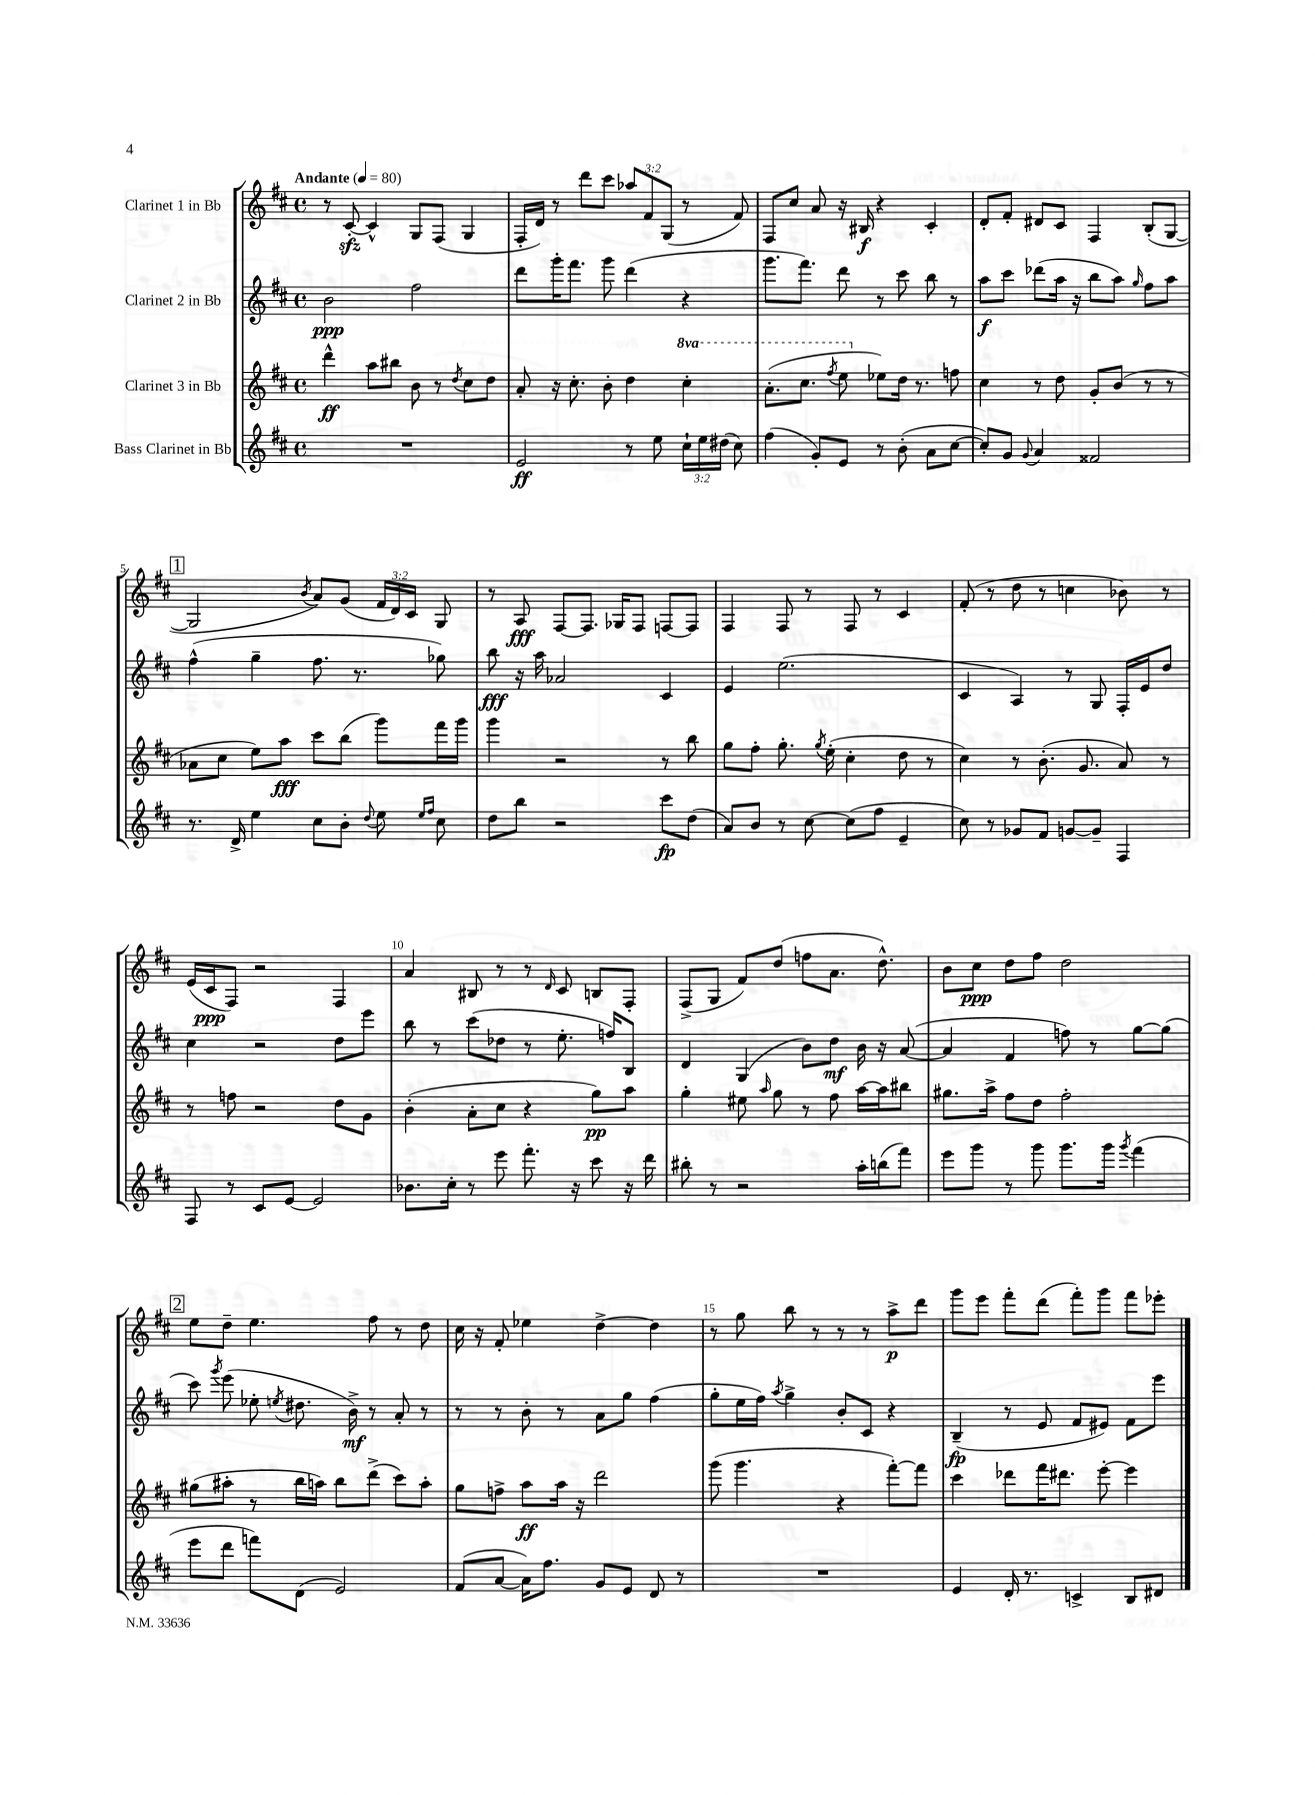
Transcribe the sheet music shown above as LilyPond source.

<<
\new StaffGroup <<
\new Staff = "s0" \with { instrumentName = "Clarinet 1 in Bb" } {
    \clef treble \key d \major \defaultTimeSignature \time 4/4 \override Staff.TupletNumber.text = #tuplet-number::calc-fraction-text \tempo "Andante" 4 = 80
    \autoBeamOff r8 cis'8~-.\sfz cis'4-^ g8[ fis8]( g4 |
    fis16[-. d'16]) r8 d'''8[ cis'''8] \tuplet 3/2 { aes''8[ fis'8 g8]( } r8 fis'8) |
    fis8[ cis''8] a'8 r16 bis16\f r4 cis'4-. |
    d'8[-. fis'8]-. dis'8[ cis'8] fis4 b8[-.( g8]~ |
    \mark \markup { \box "1" } g2 \acciaccatura { b'8 } a'8[) g'8]( \tuplet 3/2 { fis'16[ d'16) cis'16] } g8 |
    r8 a8\fff fis8[~ fis8.] ges16[ fis8] f8[~ f8] |
    fis4 fis8 r8 fis8 r8 cis'4 |
    fis'8-.( r8 d''8 r8 c''4 bes'8) r8 |
    e'16[( cis'16\ppp fis8]) r2 fis4 |
    a'4 bis8 r8 r8 \grace { d'16 } cis'8 b8[ fis8]-. |
    fis8[->( g8] fis'8[) d''8]( f''8[ a'8.] d''8.-^) |
    b'8[ cis''8]\ppp d''8[ fis''8] d''2 |
    \mark \markup { \box "2" } e''8[ d''8]-- e''4. fis''8 r8 d''8 |
    cis''16 r16 fis'8-. ees''4 d''4~-> d''4 |
    r8 g''8 b''8 r8 r8 r8 a''8[->\p d'''8] |
    g'''8[ e'''8] fis'''8[-. d'''8]( fis'''8[-.) g'''8] fis'''8[ ees'''8]-. \bar "|." |
}
\new Staff = "s1" \with { instrumentName = "Clarinet 2 in Bb" } {
    \clef treble \key d \major \defaultTimeSignature \time 4/4
    \autoBeamOff b'2\ppp fis''2 |
    d'''8[ g'''16-. fis'''8.] g'''8 d'''4( r4 |
    g'''8.[ fis'''8.]) d'''8 r8 cis'''8 b''8 r8 |
    a''8[\f cis'''8] des'''8[( a''16] r16 b''8[ a''8]) \grace { g''16 } fis''8[ a''8] |
    \mark \markup { \box "1" } fis''4-^( g''4-- fis''8. r8. ges''8) |
    b''8\fff r16 a''16 aes'2 cis'4 |
    e'4 e''2.( |
    cis'4 a4) r8 g8 fis16[-. e'16 d''8] |
    cis''4 r2 d''8[ e'''8] |
    b''8 r8 cis'''8[( des''8] r8 e''8.-. f''16[) b8] |
    d'4 g4( b'8[) d''8]\mf b'16 r16 a'8~( |
    a'4 fis'4 f''8) r8 g''8[~ g''8]( |
    \mark \markup { \box "2" } cis'''8) \acciaccatura { g'''8 } e'''8( ees''8-. \acciaccatura { e''8 } dis''8. b'16->\mf) r8 a'8-. r8 |
    r8 r8 b'8-. r8 a'8[ g''8] fis''4( |
    g''8[-. e''16 fis''16]) \acciaccatura { a''8 } g''4-> b'8[-. cis'8] r4 |
    b4--\fp( r8 e'8 fis'8[ eis'8]) fis'8[ e'''8] \bar "|." |
}
\new Staff = "s2" \with { instrumentName = "Clarinet 3 in Bb" } {
    \clef treble \key d \major \defaultTimeSignature \time 4/4 \set Staff.ottavationMarkups = #ottavation-simple-ordinals
    \autoBeamOff d'''4-^\ff a''8[ bis''8] b'8 r8 \acciaccatura { d''8 } cis''8[ d''8] |
    a'8-. r16 cis''8.-. b'8-. d''4 \ottava #1 cis'''4-. |
    a''8.[-.( cis'''8.] \acciaccatura { fis'''8 } e'''8 \ottava #0 ees''8[) d''16] r8. f''8 |
    cis''4 r8 d''8 g'8[-. b'8]( r8 r8 |
    \mark \markup { \box "1" } aes'8[ cis''8] e''8[) a''8]\fff cis'''8[ b''8]( g'''8[) fis'''16 g'''16] |
    g'''4 r2 r8 b''8 |
    g''8[ fis''8]-. g''8.-. \acciaccatura { g''8 } e''16-.( cis''4-. d''8 r8 |
    cis''4) r8 b'8.-.( g'8. a'8) r8 |
    r8 f''8 r2 d''8[ g'8] |
    b'4-.( a'8[-. cis''8] r4 g''8[\pp) a''8] |
    g''4-. eis''8 \grace { a''16 } g''8 r8 fis''8 a''16[~ a''16 bis''8] |
    gis''8.[ a''16]-> fis''8[ d''8] fis''2-. |
    \mark \markup { \box "2" } gis''8[( ais''8]-. r8 b''16[ a''16]) b''8[ d'''8]->( cis'''8[) a''8]-. |
    g''8[ f''8]-> a''8[\ff a''16] r16 d'''2 |
    g'''8( g'''4. r4 fis'''8[~-.) fis'''8] |
    cis'''4 des'''8[ fis'''16 dis'''8.] e'''8~-. e'''4 \bar "|." |
}
\new Staff = "s3" \with { instrumentName = "Bass Clarinet in Bb" } {
    \clef treble \key d \major \defaultTimeSignature \time 4/4 \override Staff.TupletNumber.text = #tuplet-number::calc-fraction-text
    \autoBeamOff R1 |
    e'2\ff r8 e''8 \tuplet 3/2 { cis''16[-! e''16 dis''16]( } cis''8) |
    fis''4( g'8[-.) e'8] r8 b'8-.( a'8[ cis''8]~ |
    cis''8[-.) g'8] \appoggiatura { g'8 } a'4 fisis'2 |
    \mark \markup { \box "1" } r8. d'16-> e''4 cis''8[ b'8]-. \appoggiatura { d''8 } e''8 \grace { e''16[ fis''16] } cis''8 |
    d''8[ b''8] r2 cis'''8[\fp d''8]( |
    a'8[) b'8] r8 cis''8~ cis''8[( fis''8] e'4-- |
    cis''8) r8 ges'8[ fis'8] g'8[~ g'8]-- fis4 |
    fis8 r8 cis'8[ e'8]~ e'2 |
    bes'8.[ cis''16]-. r8 e'''8 fis'''8.-. r16 cis'''8 r16 d'''16 |
    bis''8-. r8 r2 a''16[-. b''16( fis'''8]) |
    e'''8[ g'''8] r8 g'''8 g'''8.[ g'''16] \acciaccatura { g'''8 } fis'''4( |
    \mark \markup { \box "2" } e'''8[ d'''8] f'''8[) d'8]( e'2) |
    fis'8[( a'8]~ a'16[) fis''8.] g'8[ e'8] d'8 r8 |
    R1 |
    e'4 d'16-. r8. c'4-> b8[ dis'8] \bar "|." |
}
>>
>>
\layout { \context { \Score \override BarNumber.break-visibility = ##(#f #t #t) barNumberVisibility = #(every-nth-bar-number-visible 5) } }
